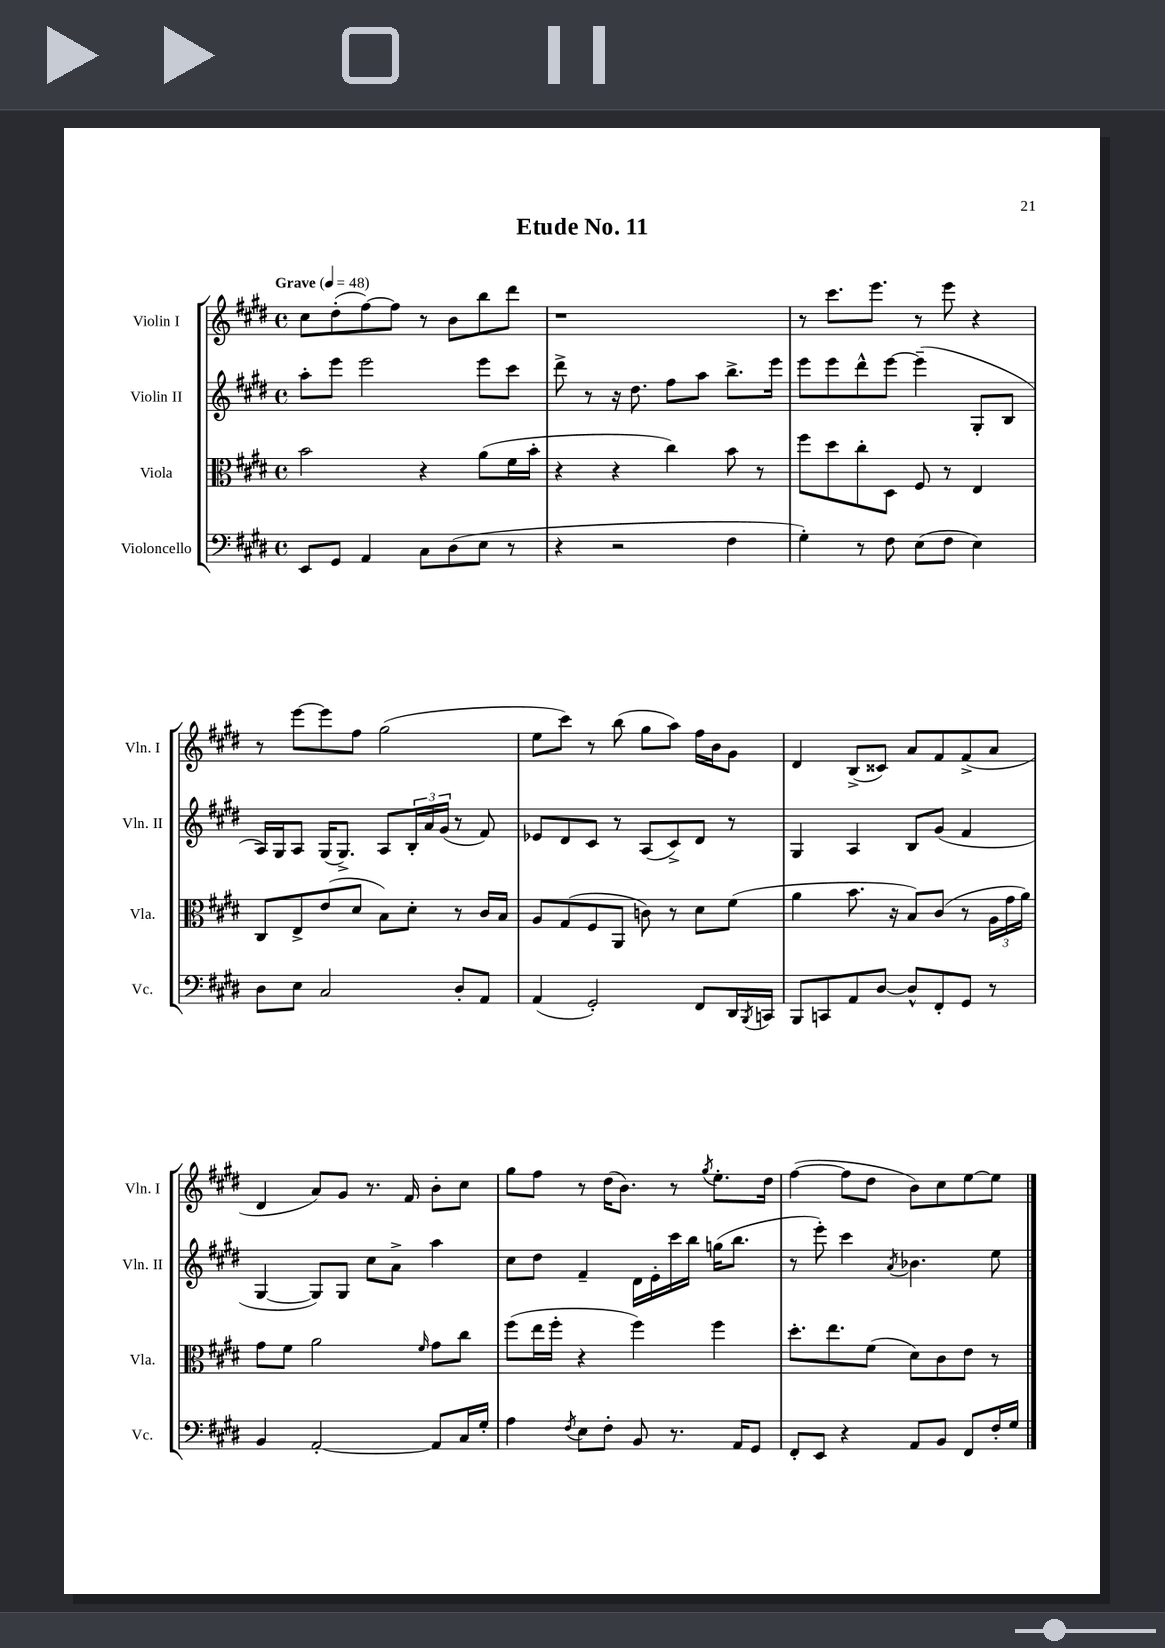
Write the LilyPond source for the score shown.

\header { title = "Etude No. 11" }
<<
\new StaffGroup <<
\new Staff = "s0" \with { instrumentName = "Violin I" shortInstrumentName = "Vln. I" } {
    \clef treble \key e \major \defaultTimeSignature \time 4/4 \tempo "Grave" 4 = 48
    cis''8 dis''8-.( fis''8~) fis''8 r8 b'8 b''8 dis'''8 |
    r1 |
    r8 cis'''8. e'''8. r8 e'''8 r4 |
    r8 e'''8~ e'''8 fis''8 gis''2( |
    e''8 cis'''8) r8 b''8( gis''8 a''8) fis''16 b'16 gis'8 |
    dis'4 b8->( cisis'8) a'8 fis'8 fis'8->( a'8 |
    dis'4 a'8) gis'8 r8. fis'16 b'8-. cis''8 |
    gis''8 fis''8 r8 dis''16( b'8.) r8 \acciaccatura { gis''8 } e''8.-. dis''16 |
    fis''4~( fis''8 dis''8 b'8) cis''8 e''8~ e''8 \bar "|." |
}
\new Staff = "s1" \with { instrumentName = "Violin II" shortInstrumentName = "Vln. II" } {
    \clef treble \key e \major \defaultTimeSignature \time 4/4
    a''8-. e'''8 e'''2 e'''8 cis'''8 |
    dis'''8-> r8 r16 dis''8. fis''8 a''8 b''8.-> e'''16 |
    e'''8 e'''8 dis'''8-^ e'''8~ e'''4--( gis8-. b8 |
    a16) gis16 a8 gis16( gis8.->) a8 \tuplet 3/2 { b16-. a'16 gis'16( } r8 fis'8) |
    ees'8 dis'8 cis'8 r8 a8( cis'8->) dis'8 r8 |
    gis4 a4 b8 gis'8( fis'4 |
    gis4~ gis8) gis8 cis''8 a'8-> a''4 |
    cis''8 dis''8 fis'4-- dis'16 e'16-. cis'''16 b''16 g''16( b''8. |
    r8 e'''8-.) cis'''4 \acciaccatura { a'8 } bes'4. e''8 \bar "|." |
}
\new Staff = "s2" \with { instrumentName = "Viola" shortInstrumentName = "Vla." } {
    \clef alto \key e \major \defaultTimeSignature \time 4/4
    b'2 r4 a'8( fis'16 b'16-. |
    r4 r4 cis''4) b'8 r8 |
    fis''8 dis''8 cis''8-. dis8 fis8 r8 e4 |
    cis8 e8-> e'8( dis'8 b8) dis'8-. r8 cis'16 b16 |
    a8 gis8( fis8 a,8 c'8) r8 dis'8 fis'8( |
    a'4 b'8. r16 b8) cis'8( r8 \tuplet 3/2 { a16 gis'16 a'16) } |
    gis'8 fis'8 a'2 \grace { fis'16 } gis'8 cis''8 |
    fis''8( e''16 fis''16-. r4 fis''4) fis''4 |
    dis''8.-. e''8. fis'8( dis'8) cis'8 e'8 r8 \bar "|." |
}
\new Staff = "s3" \with { instrumentName = "Violoncello" shortInstrumentName = "Vc." } {
    \clef bass \key e \major \defaultTimeSignature \time 4/4
    e,8 gis,8 a,4 cis8 dis8( e8 r8 |
    r4 r2 fis4 |
    gis4-.) r8 fis8 e8( fis8 e4) |
    dis8 e8 cis2 dis8-. a,8 |
    a,4( gis,2-.) fis,8 dis,16 \acciaccatura { b,,8 } c,16 |
    b,,8 c,8 a,8 dis8~ dis8-^ fis,8-. gis,8 r8 |
    b,4 a,2~-. a,8 cis16 gis16-. |
    a4 \acciaccatura { fis8 } e8 fis8-. b,8 r8. a,16 gis,8 |
    fis,8-. e,8 r4 a,8 b,8 fis,8 fis16-. gis16 \bar "|." |
}
>>
>>
\layout { \context { \Score \remove "Bar_number_engraver" } }
